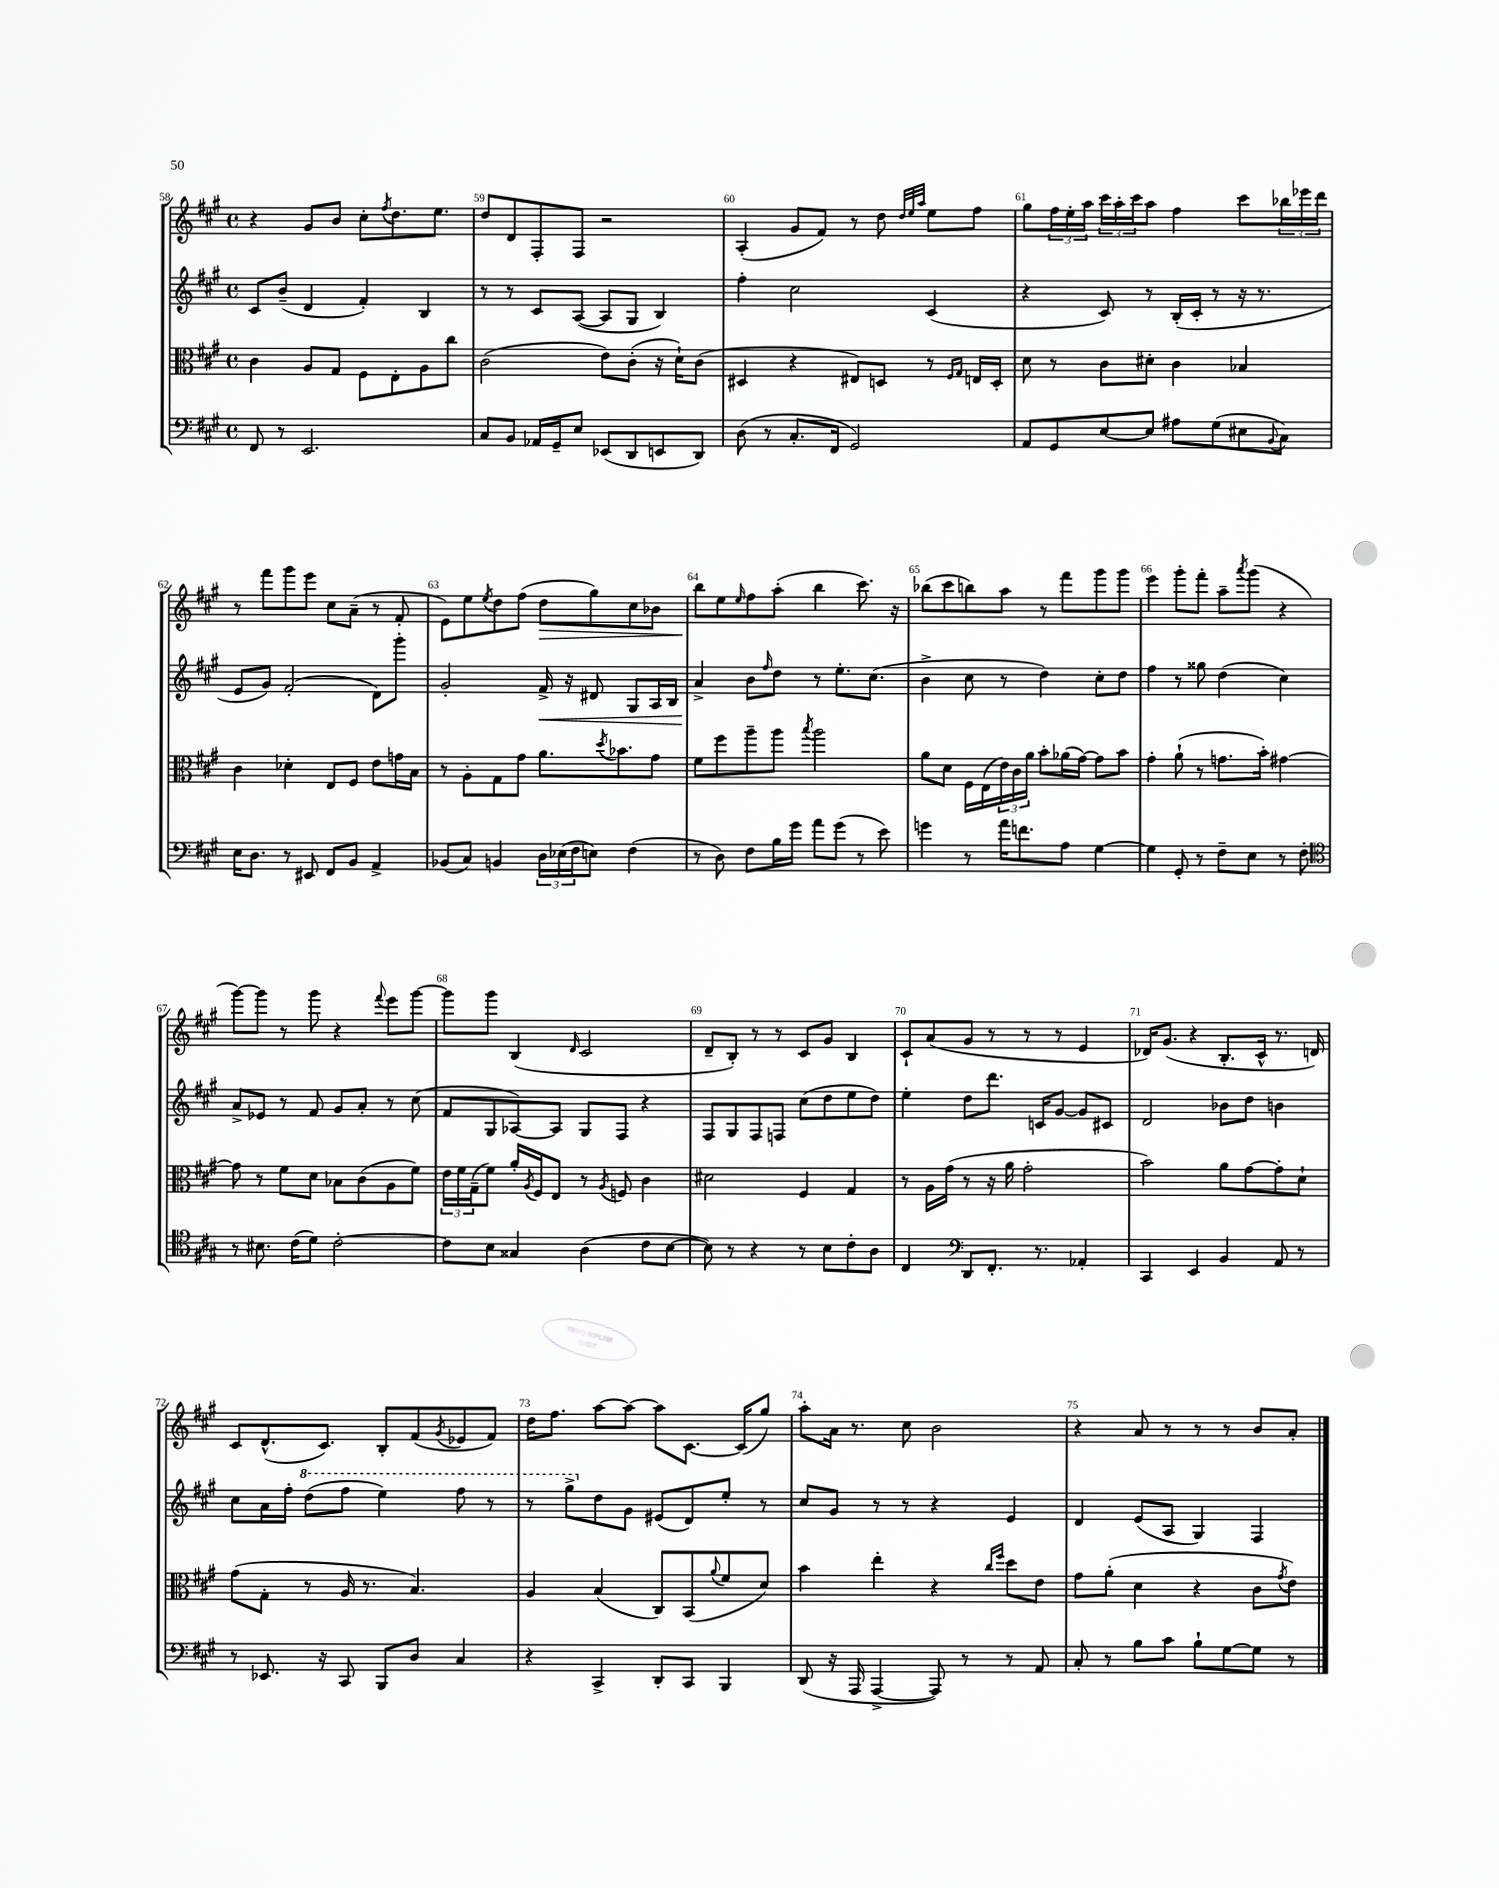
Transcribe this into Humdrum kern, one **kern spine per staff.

**kern	**kern	**kern	**dynam	**kern	**dynam
*part4	*part3	*part2	*part2	*part1	*part1
*staff4	*staff3	*staff2	*staff2	*staff1	*staff1
*clefF4	*clefC3	*clefG2	*	*clefG2	*
*k[f#c#g#]	*k[f#c#g#]	*k[f#c#g#]	*	*k[f#c#g#]	*
*M4/4	*M4/4	*M4/4	*	*M4/4	*
*met(c)	*met(c)	*met(c)	*	*met(c)	*
=58	=58	=58	=58	=58	=58
8FF#/	4c#\	8c#/L	.	4r	.
8r	.	(8b~/J	.	.	.
2.EE/	8A/L	4d/	.	8g#/L	.
.	8G#/J	.	.	8b/J	.
.	8F#\L	4f#'/)	.	8cc#'\L	.
.	.	.	.	8qff#/	.
.	8E'\	.	.	8.dd\	.
.	8A\	4B/	.	.	.
.	.	.	.	8.ee\J	.
.	8cc#\J	.	.	.	.
=59	=59	=59	=59	=59	=59
8C#/L	(2c#\	8r	.	8dd/L	.
8BB/J	.	8r	.	8d/	.
16AA-X/LL	.	8c#/L	.	8F#'/	.
16GG#~/J	.	.	.	.	.
8E/J	.	([8A/J	.	8F#/J	.
(8EE-X/L	8e\L)	8A/L]	.	2r	.
8DD/	(8c#'\J	8G#/J	.	.	.
8EEn/	16r	4B/)	.	.	.
.	16d`\KL)	.	.	.	.
8DD/J)	(8c#\J	.	.	.	.
=60	=60	=60	=60	=60	=60
(8D\	4D#X/	4ff#'\	.	(4A'/	.
8r	.	.	.	.	.
8.C#'/L	4r	2cc#\	.	8g#/L	.
.	.	.	.	8f#/J)	.
16FF#/Jk	.	.	.	.	.
2GG#/)	8E#X/L)	.	.	8r	.
.	8Dn/J	.	.	8dd\	.
.	.	.	.	32qqdd/LLL	.
.	.	.	.	32qqee/	.
.	.	.	.	32qqaa/JJJ	.
.	8r	(4c#/	.	8ee\L	.
.	16qqF#/LL	.	.	.	.
.	16qqG#/JJ	.	.	.	.
.	16En/LL	.	.	8ff#\J	.
.	16D'/JJ	.	.	.	.
=61	=61	=61	=61	=61	=61
8AA/L	8d\	4r	.	8gg#\L	.
8GG#/	8r	.	.	24ff#\L	.
.	.	.	.	24ee'\	.
.	.	.	.	24aa\JJ	.
[8E/	8c#\L	8c#/)	.	24ccc#\LL	.
.	.	.	.	24aa'\	.
.	.	.	.	24ccc#\J	.
8E/J]	8d#X'\J	8r	.	8aa\J	.
8A#X\L	4c#\	(16B'/LL	.	4ff#\	.
.	.	16c#'/JJ	.	.	.
(8G#\	.	8r	.	.	.
8E#X\	4B-X/	16r	.	8ccc#\L	.
.	.	8.r	.	.	.
8qqBB/	.	.	.	.	.
8C#\J)	.	.	.	24bb-X\L	.
.	.	.	.	24eee-X\	.
.	.	.	.	24ddd\JJ	.
!!LO:LB:g=z
=62	=62	=62	=62	=62	=62
16E\KL	4c#\	8e/L	.	8r	.
8.D\J	.	.	.	.	.
.	.	8g#/J)	.	8fff#\L	.
8r	4d-X'\	(2f#'/	.	8ggg#\	.
8EE#X/	.	.	.	8eee\J	.
8FF#/L	8E/L	.	.	8cc#\L	.
8BB/J	8F#/J	.	.	(8a~\J	.
4AA^/	8e\L	8d\L)	.	8r	.
.	16gn\L	8ggg#'\J	.	8f#'/	.
.	16B\JJ	.	.	.	.
=63	=63	=63	=63	=63	=63
(8BB-X/L	8r	2g#'/	.	8e\L)	.
8C#/J)	8A'\L	.	.	8ee\	.
.	.	.	.	8qee/	.
4BBn/	8G#\	.	.	8dd\	.
.	8g#\J	.	.	(8ff#\J	.
!	!	!	!LO:HP:b	!	!LO:HP:b
24D\LL	8.a\L	16f#^/	<	8dd\L	>
(24E-X\	.	.	.	.	.
.	.	16r	.	.	.
24F#\J	.	.	.	.	.
8En\J)	.	8d#X/	.	8gg#\)	.
.	8qdd/	.	.	.	.
.	8.b-X\	.	.	.	.
(4F#\	.	8G#/L	.	8cc#\	.
.	8g#\J	16A/L	.	8b-X\J	.
.	.	16B/JJ	.	.	.
=64	=64	=64	=64	=64	=64
8r	8f#\L	4a^/	.	8bb\L	.
8D\)	8ff#\	.	.	8ee\	]
.	.	.	.	16qqee/	.
8F#\L	8aa~\	8b\L	[	8ff#\	.
.	.	16qqff#/	.	.	.
16B\L	8aa\J	8dd\J	.	(8aa'\J	.
16g#\JJ	.	.	.	.	.
.	8qbb/	.	.	.	.
8a\L	2aa\	8r	.	4bb\	.
(8g#\J	.	8.ee'\L	.	.	.
8r	.	.	.	8.ccc#\)	.
.	.	(8.cc#\J	.	.	.
8e\)	.	.	.	.	.
.	.	.	.	16r	.
=65	=65	=65	=65	=65	=65
4gn\	8a\L	4b^\	.	(8bb-X\L	.
.	8d\J	.	.	8ccc#\	.
8r	16F#\LL	8cc#\	.	8bbn\)	.
.	(16E\	.	.	.	.
16a\KL	24e\)	8r	.	8aa\J	.
.	24c#\	.	.	.	.
8.fn\	.	.	.	.	.
.	24a\JJ	.	.	.	.
.	8b'\L	4dd\)	.	8r	.
8A\J	(16a-X\L	.	.	8fff#\L	.
.	[16g#\JJ)	.	.	.	.
[4G#\	8g#\L]	8cc#'\L	.	8ggg#\	.
.	8b\J	8dd\J	.	8ggg#\J	.
=66	=66	=66	=66	=66	=66
4G#\]	4g#'\	4ff#\	.	4eee\	.
8GG#'/	(8a`\	8r	.	8ggg#'\L	.
8r	8r	8gg##X\	.	8fff#'\J	.
8F#~\L	8.gn\L	(4dd\	.	8aa~\L	.
.	.	.	.	8qaaa/	.
8E\J	.	.	.	(8ggg#\J	.
.	16b'\Jk)	.	.	.	.
8r	[4g#X\	4cc#\)	.	4r	.
8F#'\	.	.	.	.	.
!!LO:LB:g=z
=67	=67	=67	=67	=67	=67
*clefC4	*	*	*	*	*
8r	8g#\]	8a^/L	.	[8ggg#\L)	.
8.B#X\	8r	8e-X/J	.	8ggg#\J]	.
.	8f#\L	8r	.	8r	.
(16c#\KL	.	.	.	.	.
8d\J)	8d\J	8f#/	.	8ggg#\	.
[2c#'\	8B-X\L	8g#/L	.	4r	.
.	(8c#\	8a'/J	.	.	.
.	.	.	.	8qqfff#/	.
.	8A\	8r	.	8eee\L	.
.	8f#\J)	(8cc#\	.	[8ggg#\J	.
=68	=68	=68	=68	=68	=68
8c#\L]	24e\LL	8f#/L	.	8ggg#\L]	.
.	24f#\	.	.	.	.
.	(24G#~\J	.	.	.	.
8B\J	8f#\J)	8G#/	.	8ggg#\J	.
4G##X/	16a'/LL	[8A-X/)	.	(4B/	.
.	8qA/	.	.	.	.
.	16F#/J	.	.	.	.
.	8E/J	8A-/J]	.	.	.
.	.	.	.	16qqd/	.
(4A\	8r	8G#/L	.	2c#/	.
.	8qA/	.	.	.	.
.	8Fn/	8F#/J	.	.	.
8c#\L	4c#\	4r	.	.	.
[8B\J	.	.	.	.	.
=69	=69	=69	=69	=69	=69
8B\])	2d#X\	8F#/L	.	8d~/L	.
8r	.	8G#/	.	8B'/J)	.
4r	.	8F#/	.	8r	.
.	.	8Fn/J	.	8r	.
8r	4F#/	(8cc#\L	.	8c#/L	.
8B\L	.	8dd\	.	8g#/J	.
8c#'\	4G#/	8ee\	.	4B/	.
8A\J	.	8dd\J)	.	.	.
=70	=70	=70	=70	=70	=70
4C#/	8r	4ee'\	.	8c#`/L	.
.	16A\LL	.	.	(8a/	.
.	(16g#\JJ	.	.	.	.
*clefF4	*	*	*	*	*
8DD/L	8r	8dd\L	.	8g#/J	.
8.FF#'/J	16r	8.ddd\J	.	8r	.
.	16a\	.	.	.	.
.	2g#'\	.	.	8r	.
8.r	.	16cn/KL	.	.	.
.	.	[8g#/J	.	8r	.
4AA-X'/	.	8g#/L]	.	4e/	.
.	.	8c#X/J	.	.	.
=71	=71	=71	=71	=71	=71
4CC#/	2b\)	2d/	.	16d-X/KL)	.
.	.	.	.	(8.g#/J	.
4EE/	.	.	.	4r	.
4BB/	8a\L	8b-X\L	.	8.B'/L	.
.	[8g#\	8dd\J	.	.	.
.	.	.	.	16c#^^/Jk	.
8AA/	8g#'\]	4bn\	.	8.r	.
8r	8d`\J	.	.	.	.
.	.	.	.	16dn/)	.
!!LO:LB:g=z
=72	=72	=72	=72	=72	=72
8r	(8g#\L	8cc#\L	.	8c#/L	.
8.EE-X/	8G#'\J	16a\L	.	(8.d^^/	.
.	.	16ff#'\JJ	.	.	.
*	*	*8va	*	*	*
.	8r	(8ddd\L	.	.	.
16r	.	.	.	8.c#/J)	.
8CC#/	16A/	8fff#\J	.	.	.
.	8.r	.	.	.	.
8BBB/L	.	4eee\)	.	8B'/L	.
8D/J	4.B/)	.	.	(8f#/	.
.	.	.	.	8qg#/	.
4C#/	.	8fff#\	.	8e-X/	.
.	.	8r	.	8f#/J)	.
=73	=73	=73	=73	=73	=73
4r	4A/	8r	.	16dd\KL	.
.	.	.	.	8.ff#\J	.
.	.	8ggg#^\L	.	.	.
*	*	*X8va	*	*	*
4CC#^/	(4B/	8dd\	.	[8aa\L	.
.	.	8g#\J	.	8aa\J_	.
8DD'/L	8C#/L)	(8e#X/L	.	8aa\L]	.
8CC#/J	(8BB/	8d/)	.	[8.c#\J	.
.	8qqa/	.	.	.	.
4BBB/	8f#/	8ee'/J	.	.	.
.	.	.	.	(16c#/KL]	.
.	8d/J)	8r	.	8gg#/J)	.
=74	=74	=74	=74	=74	=74
(8DD/	4b\	8cc#/L	.	8aa'\L	.
16r	.	8g#/J	.	16a\Jk	.
16AAA/	.	.	.	8.r	.
[4AAA^/	4ee'\	8r	.	.	.
.	.	8r	.	8cc#\	.
8AAA/])	4r	4r	.	2b\	.
8r	.	.	.	.	.
.	16qqcc#/LL	.	.	.	.
.	16qqff#/JJ	.	.	.	.
8r	8dd\L	4e/	.	.	.
8AA/	8e\J	.	.	.	.
=75	=75	=75	=75	=75	=75
8C#'/	8g#\L	4d/	.	4r	.
8r	(8a'\J	.	.	.	.
8B\L	4d\	(8e/L	.	8a/	.
8c#\J	.	8A/J	.	8r	.
8B`\L	4r	4G#/)	.	8r	.
[8G#\	.	.	.	8r	.
8G#\J]	8c#\L	4F#/	.	8b/L	.
.	8qg#/	.	.	.	.
8r	8e\J)	.	.	8a'/J	.
==	==	==	==	==	==
*-	*-	*-	*-	*-	*-
